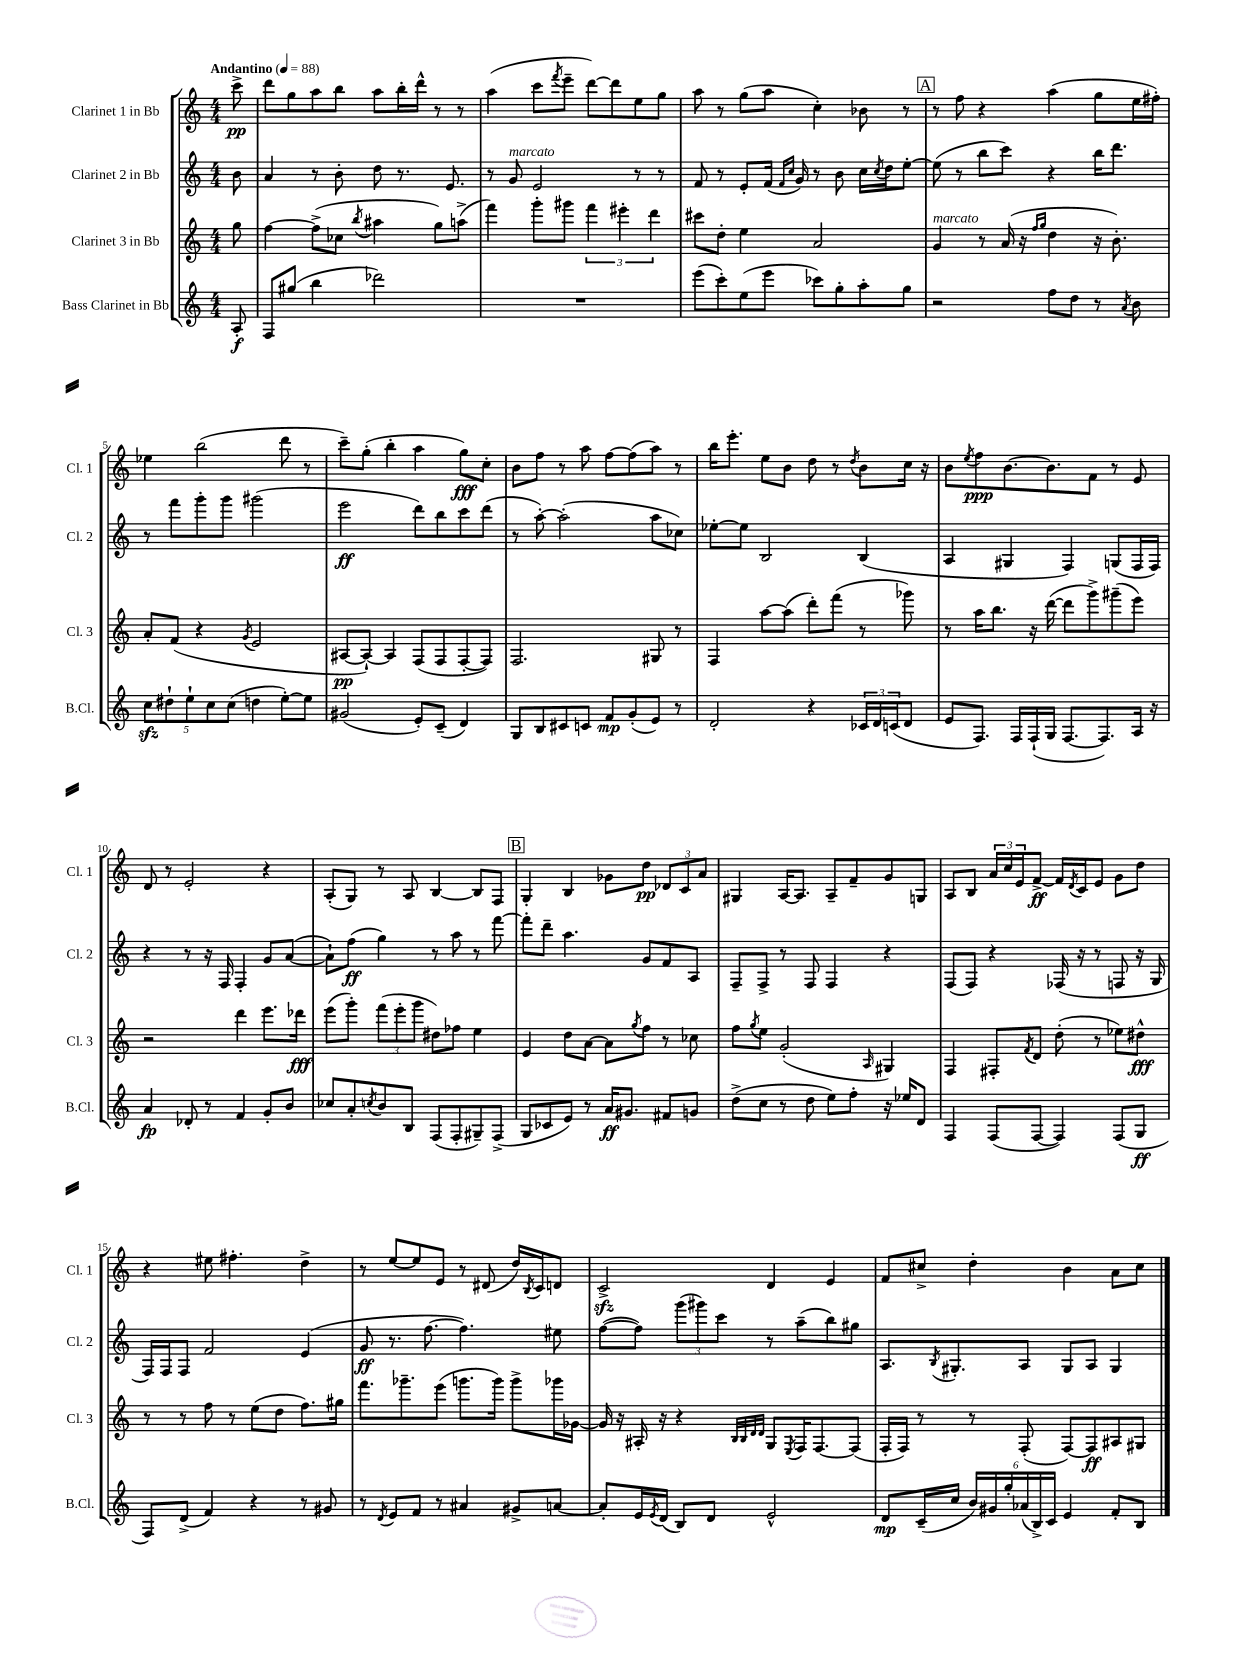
<<
\new StaffGroup <<
\new Staff = "s0" \with { instrumentName = "Clarinet 1 in Bb" shortInstrumentName = "Cl. 1" } {
    \clef treble \key c \major \numericTimeSignature \time 4/4 \partial 8 \tempo "Andantino" 4 = 88
    c'''8->\pp |
    d'''8 g''8 a''8 b''8 a''8 b''16-. d'''16-^ r8 r8 |
    a''4( c'''8 \acciaccatura { f'''8 } e'''8-- d'''8~) d'''8 e''8 g''8 |
    a''8 r8 g''8( a''8 c''4-.) bes'8 r8 |
    \mark \markup { \box "A" } r8 f''8 r4 a''4( g''8 e''16 fis''16-.) |
    ees''4 b''2( d'''8 r8 |
    c'''8--) g''8-.( b''4-. a''4 g''8\fff) c''8-. |
    b'8 f''8 r8 a''8 f''8~ f''8( a''8) r8 |
    b''16 e'''8.-. e''8 b'8 d''8 r8 \acciaccatura { d''8 } b'8 c''16 r16 |
    b'8 \acciaccatura { e''8 } f''8\ppp b'8.~ b'8. f'8 r8 e'8 |
    d'8 r8 e'2-. r4 |
    a8-.( g8) r8 a8 b4~ b8 f8 |
    \mark \markup { \box "B" } g4-. b4 ges'8 d''8\pp \tuplet 3/2 { des'8 c'8 a'8 } |
    gis4 a16~ a8. a8-- f'8-- g'8 g8 |
    a8 b8 \tuplet 3/2 { a'16 c''16 e'16 } f'8~->\ff f'16 \acciaccatura { d'8 } c'16 e'8 g'8 d''8 |
    r4 eis''8 fis''4.-. d''4-> |
    r8 e''8~ e''8 e'8 r8 dis'8( d''16) \acciaccatura { b8 } c'16 d'8 |
    c'2->\sfz d'4 e'4 |
    f'8 cis''8-> d''4-. b'4 a'8 cis''8 \bar "|." |
}
\new Staff = "s1" \with { instrumentName = "Clarinet 2 in Bb" shortInstrumentName = "Cl. 2" } {
    \clef treble \key c \major \numericTimeSignature \time 4/4 \partial 8
    b'8 |
    a'4 r8 b'8-. d''8 r8. e'8. |
    r8 g'8^\markup { \italic "marcato" } e'2 r8 r8 |
    f'8 r8 e'8-. f'16( \grace { f'16 c''16 } g'16) r8 b'8 c''16 \acciaccatura { c''8 } d''16 e''8~-. |
    \mark \markup { \box "A" } e''8( r8 b''8 c'''8) r4 b''16 d'''8. |
    r8 f'''8 g'''8-. g'''8 gis'''2( |
    e'''2\ff d'''8) b''8 c'''8 d'''8( |
    r8 a''8~-.) a''2-.( a''8 ces''8) |
    ees''8~-. ees''8 b2 b4( |
    a4 gis4 f4) g8( f16 f16) |
    r4 r8 r16 f16 f4-. g'8 a'8~( |
    a'8-!) f''8\ff( g''4) r8 a''8 r8 f'''8~ |
    \mark \markup { \box "B" } f'''8-. d'''8-- a''4. g'8 f'8 a8 |
    f8-- f8-> r8 f8 f4 r4 |
    f8( f8) r4 fes16( r16 r8 f8 r16 g16 |
    f16) f16 f8 f'2 e'4( |
    g'8\ff r8. f''8.~ f''4.) eis''8 |
    f''8~( f''8) \tuplet 3/2 { g'''8( gis'''8) c'''8 } r8 a''8--( b''8) gis''8 |
    a8. \acciaccatura { b8 } gis8.-. a8 gis8 a8 gis4 \bar "|." |
}
\new Staff = "s2" \with { instrumentName = "Clarinet 3 in Bb" shortInstrumentName = "Cl. 3" } {
    \clef treble \key c \major \numericTimeSignature \time 4/4 \partial 8
    g''8 |
    f''4~ f''8->( ces''8 \acciaccatura { b''8 } ais''4 g''8) a''8->( |
    f'''4) g'''8-. gis'''8 \tuplet 3/2 { f'''4 eis'''4-. d'''4 } |
    cis'''8 d''8-. e''4 a'2 |
    \mark \markup { \box "A" } g'4^\markup { \italic "marcato" } r8 a'16( r16 \grace { f''16 g''16 } d''4 r16 b'8.-.) |
    a'8-. f'8( r4 \acciaccatura { g'8 } e'2 |
    ais8~\pp ais8~-!) ais4 f8( f8 f8~-. f8) |
    f2. gis8 r8 |
    f4 a''8~ a''8( d'''8-.) f'''8( r8 ges'''8) |
    r8 a''16 b''8. r16 d'''16~( d'''8 g'''8->) gis'''8--( e'''8) |
    r2 d'''4 e'''8. des'''16\fff |
    e'''8( g'''8-.) \tuplet 3/2 { f'''8( e'''8-. g'''8 } dis''8) fes''8 e''4 |
    \mark \markup { \box "B" } e'4 d''8 a'8~ a'8 \acciaccatura { g''8 } f''8 r8 ces''8 |
    f''8 \acciaccatura { g''8 } e''8 g'2-.( \grace { a16 } gis4) |
    f4 fis8-. \acciaccatura { f'8 } d'8 d''8-.( r8 ees''8) dis''8-^\fff |
    r8 r8 f''8 r8 e''8( d''8 f''8.) gis''16 |
    f'''8. ges'''8.-- e'''8( g'''8. g'''16) g'''8-> ges'''16 ges'16~ |
    ges'16 r16 ais16-. r16 r4 \grace { b32 b32 d'32 d'32 } g8 \acciaccatura { e8 } f16 f8.~ f8( |
    f16-. f16) r8 r8 f8-.( f8~) f8\ff ais8 gis8 \bar "|." |
}
\new Staff = "s3" \with { instrumentName = "Bass Clarinet in Bb" shortInstrumentName = "B.Cl." } {
    \clef treble \key c \major \numericTimeSignature \time 4/4 \partial 8
    a8-.\f |
    f8 gis''8( b''4 des'''2) |
    R1 |
    e'''8( c'''8-.) e''8( e'''8 ces'''8) g''8-. a''8-. g''8 |
    \mark \markup { \box "A" } r2 f''8 d''8 r8 \acciaccatura { a'8 } b'8 |
    \tuplet 5/4 { c''8\sfz dis''8-! e''8-! c''8 c''8( } d''4 e''8~-.) e''8 |
    gis'2( e'8-.) c'8--( d'4) |
    g8 b8 cis'8 c'8 f'8\mp g'8-.( e'8) r8 |
    d'2-. r4 \tuplet 3/2 { ces'16 d'16 c'16( } d'8 |
    e'8 f8.) f16 f16-!( g16 f8.~ f8.) a16 r16 |
    a'4\fp des'8-. r8 f'4 g'8-. b'8 |
    ces''8 a'8-. \acciaccatura { c''8 } b'8 b8 f8( f8-. gis8--) f8->( |
    \mark \markup { \box "B" } g8 ces'8 e'8) r8 a'16\ff gis'8. fis'8 g'8 |
    d''8->( c''8 r8 d''8 e''8) f''8-. r16 ees''16 d'8 |
    f4 f8( f8~ f4) f8( g8\ff |
    f8) d'8->( f'4) r4 r8 gis'8 |
    r8 \acciaccatura { d'8 } e'8 f'8 r8 ais'4 gis'8-> a'8~ |
    a'8-. e'16 \acciaccatura { e'8 } d'16( b8) d'8 e'2-^ |
    d'8\mp c'16--( c''16 \tuplet 6/4 { b'16) gis'16 g''16-. aes'16( b16->) c'16 } e'4 f'8-. b8 \bar "|." |
}
>>
>>
